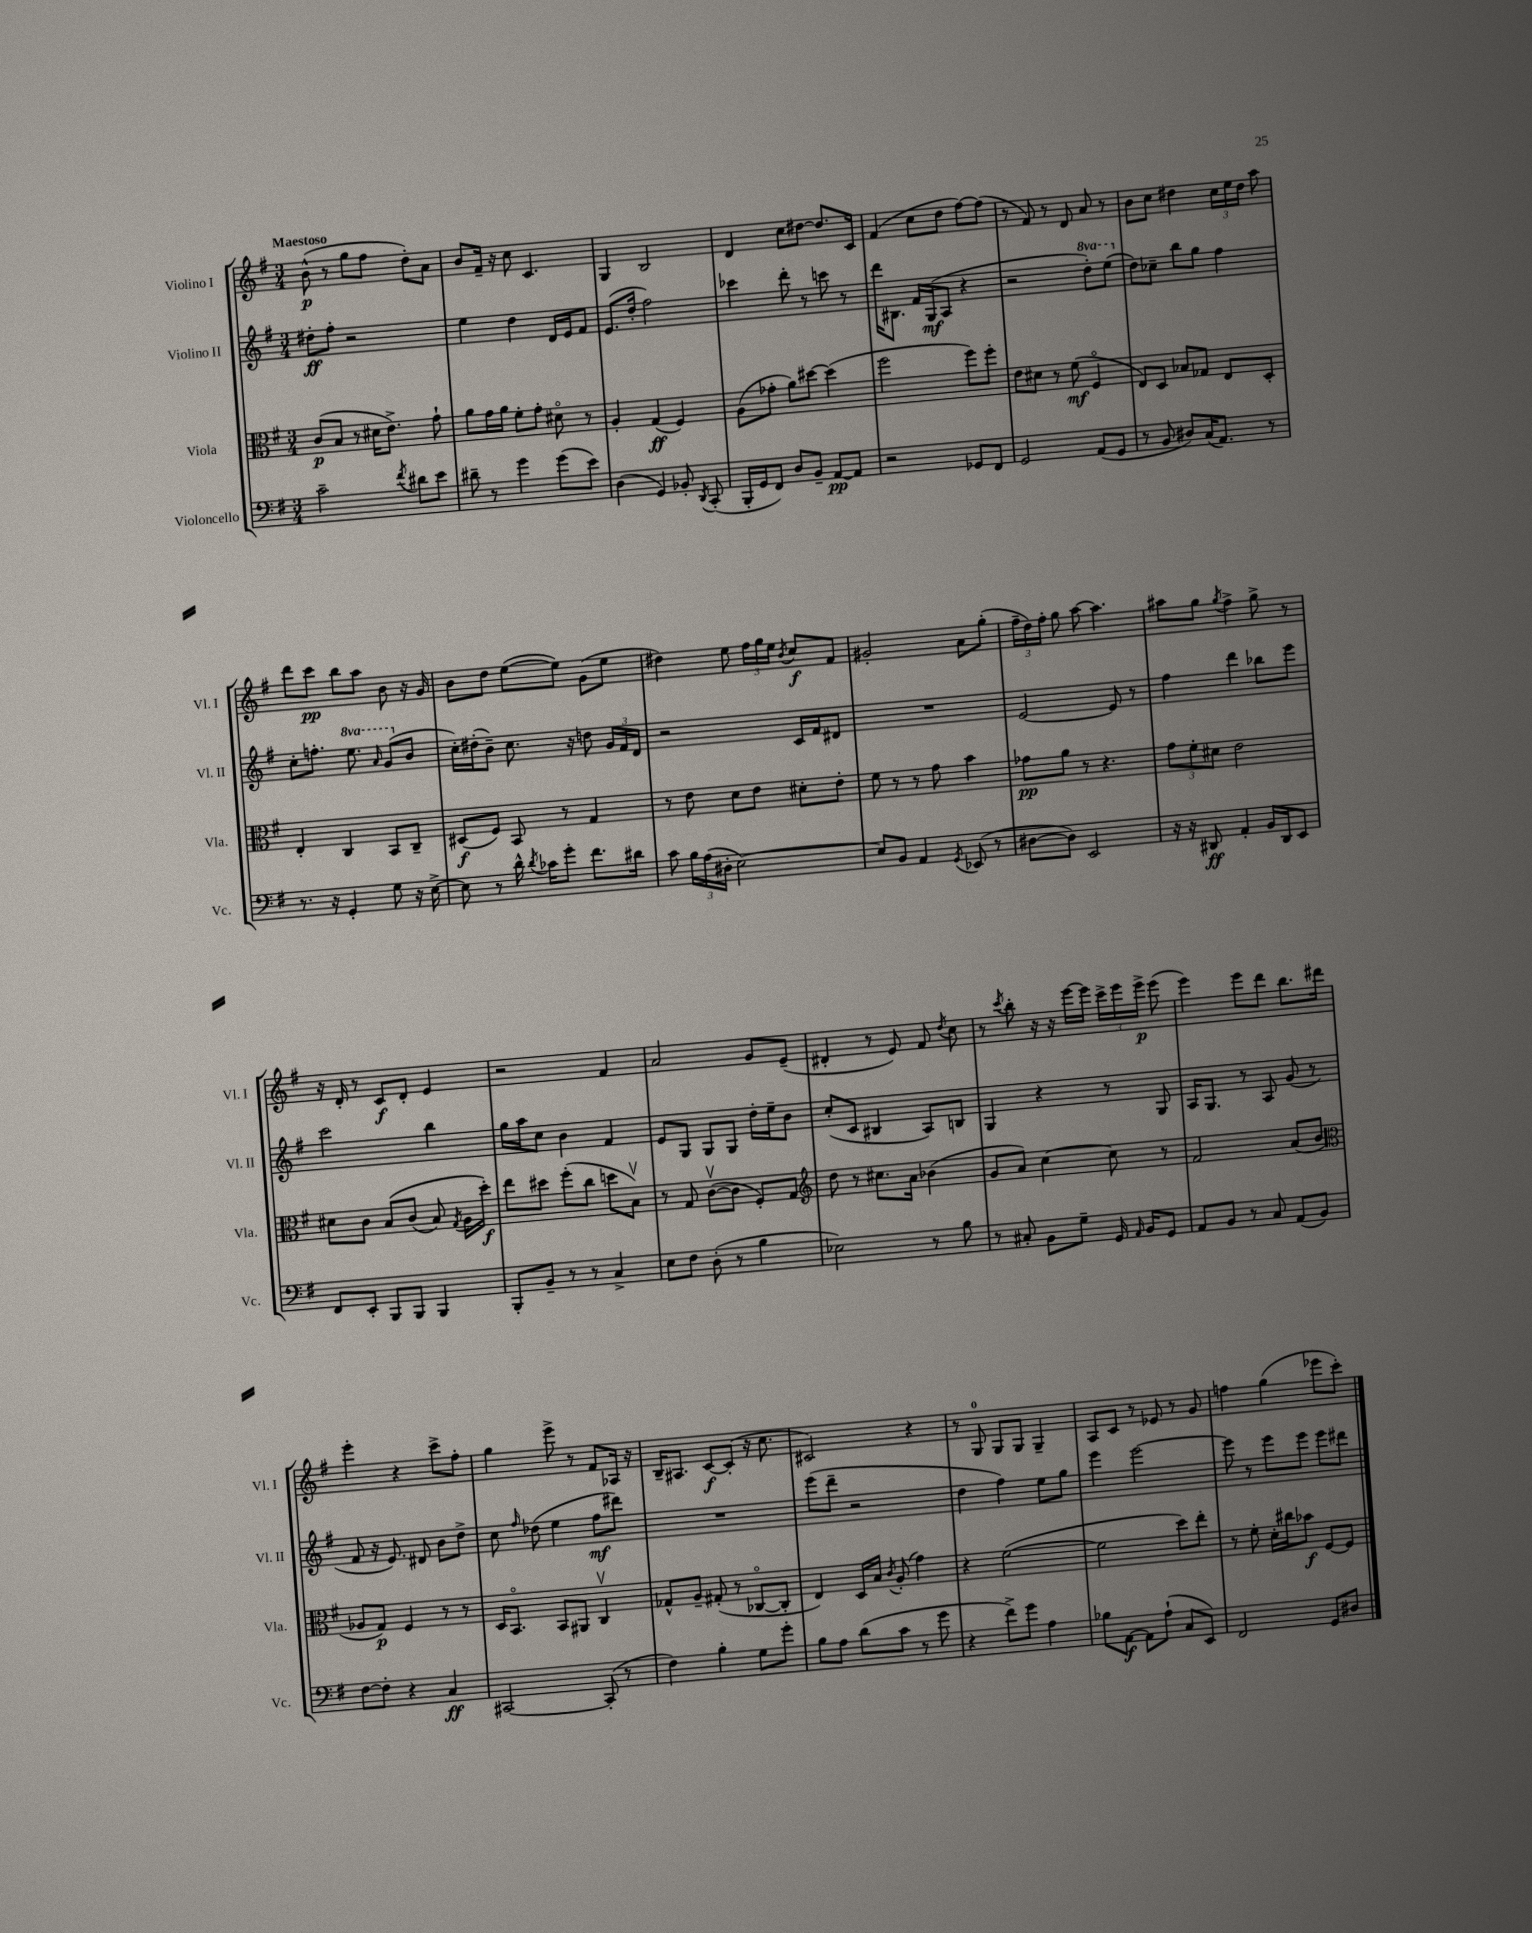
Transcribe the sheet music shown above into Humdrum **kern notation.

**kern	**kern	**kern	**kern
*staff4	*staff3	*staff2	*staff1
*clefF4	*clefC3	*clefG2	*clefG2
*k[f#]	*k[f#]	*k[f#]	*k[f#]
*M3/4	*M3/4	*M3/4	*M3/4
2c~	(8c	8dd#'	(8b^^
.	8B	8ff#'	8r
.	8r	2r	8gg
.	16d#	.	8ff#
.	8.e^)	.	.
8qf#	.	.	.
8d#	.	.	8dd')
8e	8g`	.	8a
=	=	=	=
8d#~	8a	4ee	8b
8r	16g	.	16f#~
.	16a	.	16r
4g	8f#'	4dd	8cc
.	8g'	.	4.c
(8g	8d#o	16d	.
.	.	16e	.
8e)	8r	8f#	.
=	=	=	=
(4D	4A'	(8.e	4G
.	.	16dd'	.
4GG)	(4G	2ff#)	2B
8BB-'	4F#)	.	.
8qDD	.	.	.
(8CC'	.	.	.
=	=	=	=
16BBB'	(8A	4ccc-	4d
16GG	.	.	.
8FF#)	8g-'	.	.
8D	8a)	8ddd'	8cc
8BB~	[8dd#	8r	[8dd#
[8AA	(4dd#]	8ccc	8.dd#]
8AA]	.	8r	.
.	.	.	16c
=	=	=	=
2r	2ff#	16ddd	(4f#
.	.	8.B#	.
.	.	16f#	8cc
.	.	(16G	.
.	.	8A	8dd
8GG-	8ff#)	4r	[8ff#)
8FF#	8ff#'	.	(8ff#]
=	=	=	=
2GG	8e	2r	8r
.	8d#	.	8f#)
.	8r	.	8r
.	(8f#	.	8d
(8AA	4F#o	8ddd')	8a
8GG	.	(8eee	8r
=	=	=	=
8r	8E)	8dd)	8b
8BB	8D	8cc-~	8cc
8D#)	8B-	8bb	4dd#
(16C	8G-	8gg	.
8.AA)	.	.	.
.	8E	4ff#	24cc
.	.	.	24ee
.	.	.	24dd#
8r	8D'	.	8aa
=	=	=	=
8.r	4E'	8cc'	8ddd
.	.	8.ff'	8ccc
16r	.	.	.
4GG'	4C	.	8bb
.	.	8.eee	.
.	.	.	8aa
.	.	16qqaa	.
8G	8BB	(8gg	8b
16r	8C~	8b	16r
[16E^	.	.	16g
=	=	=	=
8E]	(8D#	16cc')	8b
.	.	(16dd#'	.
8r	8F#)	8b~)	8dd
16d^^	8BB	8.cc	([8ee
8qd	.	.	.
16c-	.	.	.
8g'	8r	.	8ee])
.	.	16r	.
8.f#	4G	8dd	(8g
.	.	24g	8ee
.	.	24f#	.
16d#	.	.	.
.	.	24d	.
=	=	=	=
8c	8r	2r	4dd#)
24B	8e	.	.
(24A	.	.	.
24D#'	.	.	.
[2E)	8d	.	8ee
.	8e	.	24ff#
.	.	.	24gg
.	.	.	24ee
.	.	.	8qb
.	8d#'	16c	8cc
.	.	16f#	.
.	8e'	8d#	8f#
=	=	=	=
8E]	8f#	2.r	2g#'
8BB	8r	.	.
4AA	8r	.	.
.	8g	.	.
8qGG	.	.	.
(8EE-	4b	.	8a
8r	.	.	(8gg'
=	=	=	=
[8D#	8g-	[2e	24ff#~
.	.	.	24dd)
.	.	.	24ff#'
8D#])	8a	.	8gg
2EE	8r	.	[8aa
.	4.r	.	4.aa]
.	.	8e]	.
.	.	8r	.
=	=	=	=
16r	12g	4ff#	8aa#
16r	.	.	.
.	12f#'	.	.
8DD#	.	.	8gg
.	12d#	.	.
.	.	.	8qgg
4AA'	2e	4ddd	4ff#^
16BB	.	8bb-	8gg^
16DD#	.	.	.
8EE	.	8eee	8r
=	=	=	=
8FF#	8d#	2ccc	16r
.	.	.	16d'
8EE'	8c	.	8r
8BBB	&(8B	.	8c
8BBB	(8c	.	8d'
4BBB	8B)	4bb	4e
.	8qG	.	.
.	16A	.	.
.	16dd'&)	.	.
=	=	=	=
8BBB'	8ee	16gg	2r
.	.	16aa	.
8BB~	8dd#	8cc	.
8r	(8ff#'	4b	.
8r	8cc	.	.
4C^	8dd	4f#	4f#
.	8Bv)	.	.
=	=	=	=
8E	8r	8e	2a
8F#	8G	8G	.
(8D'	([8cv	8G	.
8r	8c]	8G	.
4B	8F#')	16dd'	8g
.	.	16ee~	.
.	8G	8b	(8e~
=	=	=	=
*	*clefG2	*	*
2E-)	8dd	(8cc'	4d#'
.	8r	8c	.
.	8.cc#	4B#	8r
.	.	.	8e)
.	16a	.	.
8r	(4b-	8A)	8f#
.	.	.	8qdd
8B	.	8B	8cc
=	=	=	=
8r	8g	4G	8r
.	.	.	8qccc
8C#'	8a)	.	8bb'
8BB	[4cc	4r	16r
.	.	.	16r
8G~	.	.	[16eee
.	.	.	16eee]
16GG	8cc]	8r	24ccc^
.	.	.	24eee
16qqAA	.	.	.
16BB	.	.	.
.	.	.	24eee^
8GG	8r	8G	(8eee
=	=	=	=
8AA	2f#	16A	4eee)
.	.	8.G	.
8BB	.	.	.
8r	.	8r	8eee
8C	.	8A	8ddd
(8AA	(8a	(8g	8.bb
8BB)	8b	8r	.
.	.	.	16ddd#
=	=	=	=
*	*clefC3	*	*
[8F#	8A-	8f#	4eee'
8F#']	8G)	16r	.
.	.	8.e)	.
4r	4F#	.	4r
.	.	8d#	.
4C	8r	8b	8ccc^
.	8r	8dd^	8ff#'
=	=	=	=
[2CC#	16D	8cc	4gg
.	8.BBo	.	.
.	.	16qqff#	.
.	.	(8dd-	.
.	8BB	4ee	8eee^
.	8AA#	.	8r
(8CC#']	4Cv	8ff#	8f#
8r	.	8ddd#)	16A-
.	.	.	16r
=	=	=	=
4F#)	8G-^^	2.r	16B~
.	.	.	8.A#
.	8A~	.	.
4B'	(8G#'	.	[8c
.	8r	.	(8c']
8G	[8C-o	.	16r
.	.	.	8.cc
8g'	8C-']	.	.
=	=	=	=
8B	4E)	(8eee	2c#)
8A	.	8ddd~	.
(8d	16D	2r	.
.	16B	.	.
.	8qc	.	.
8c	(8A'	.	.
8r	4g)	.	4r
8g	.	.	.
=	=	=	=
4r	4r	4dd	8r
.	.	.	8G
8f#^)	([2f#	4ff#)	8G
8g	.	.	8G
4A	.	8ee	4G~
.	.	8gg	.
=	=	=	=
8B-	2f#]	4eee	8A
[8AA	.	.	8c
8AA]	.	[2eee	8r
(8A`	.	.	8e-
8C	8dd)	.	8r
8EE)	8ee'	.	8g
=	=	=	=
2FF#	8r	8eee]	4ff
.	8f#'	8r	.
.	16d'	8eee	(4gg
.	16cc#	.	.
.	8b-	8eee	.
8GG	[8F#	8eee	8eee-
8D#	8F#]	8ddd#	8ccc')
==	==	==	==
*-	*-	*-	*-
